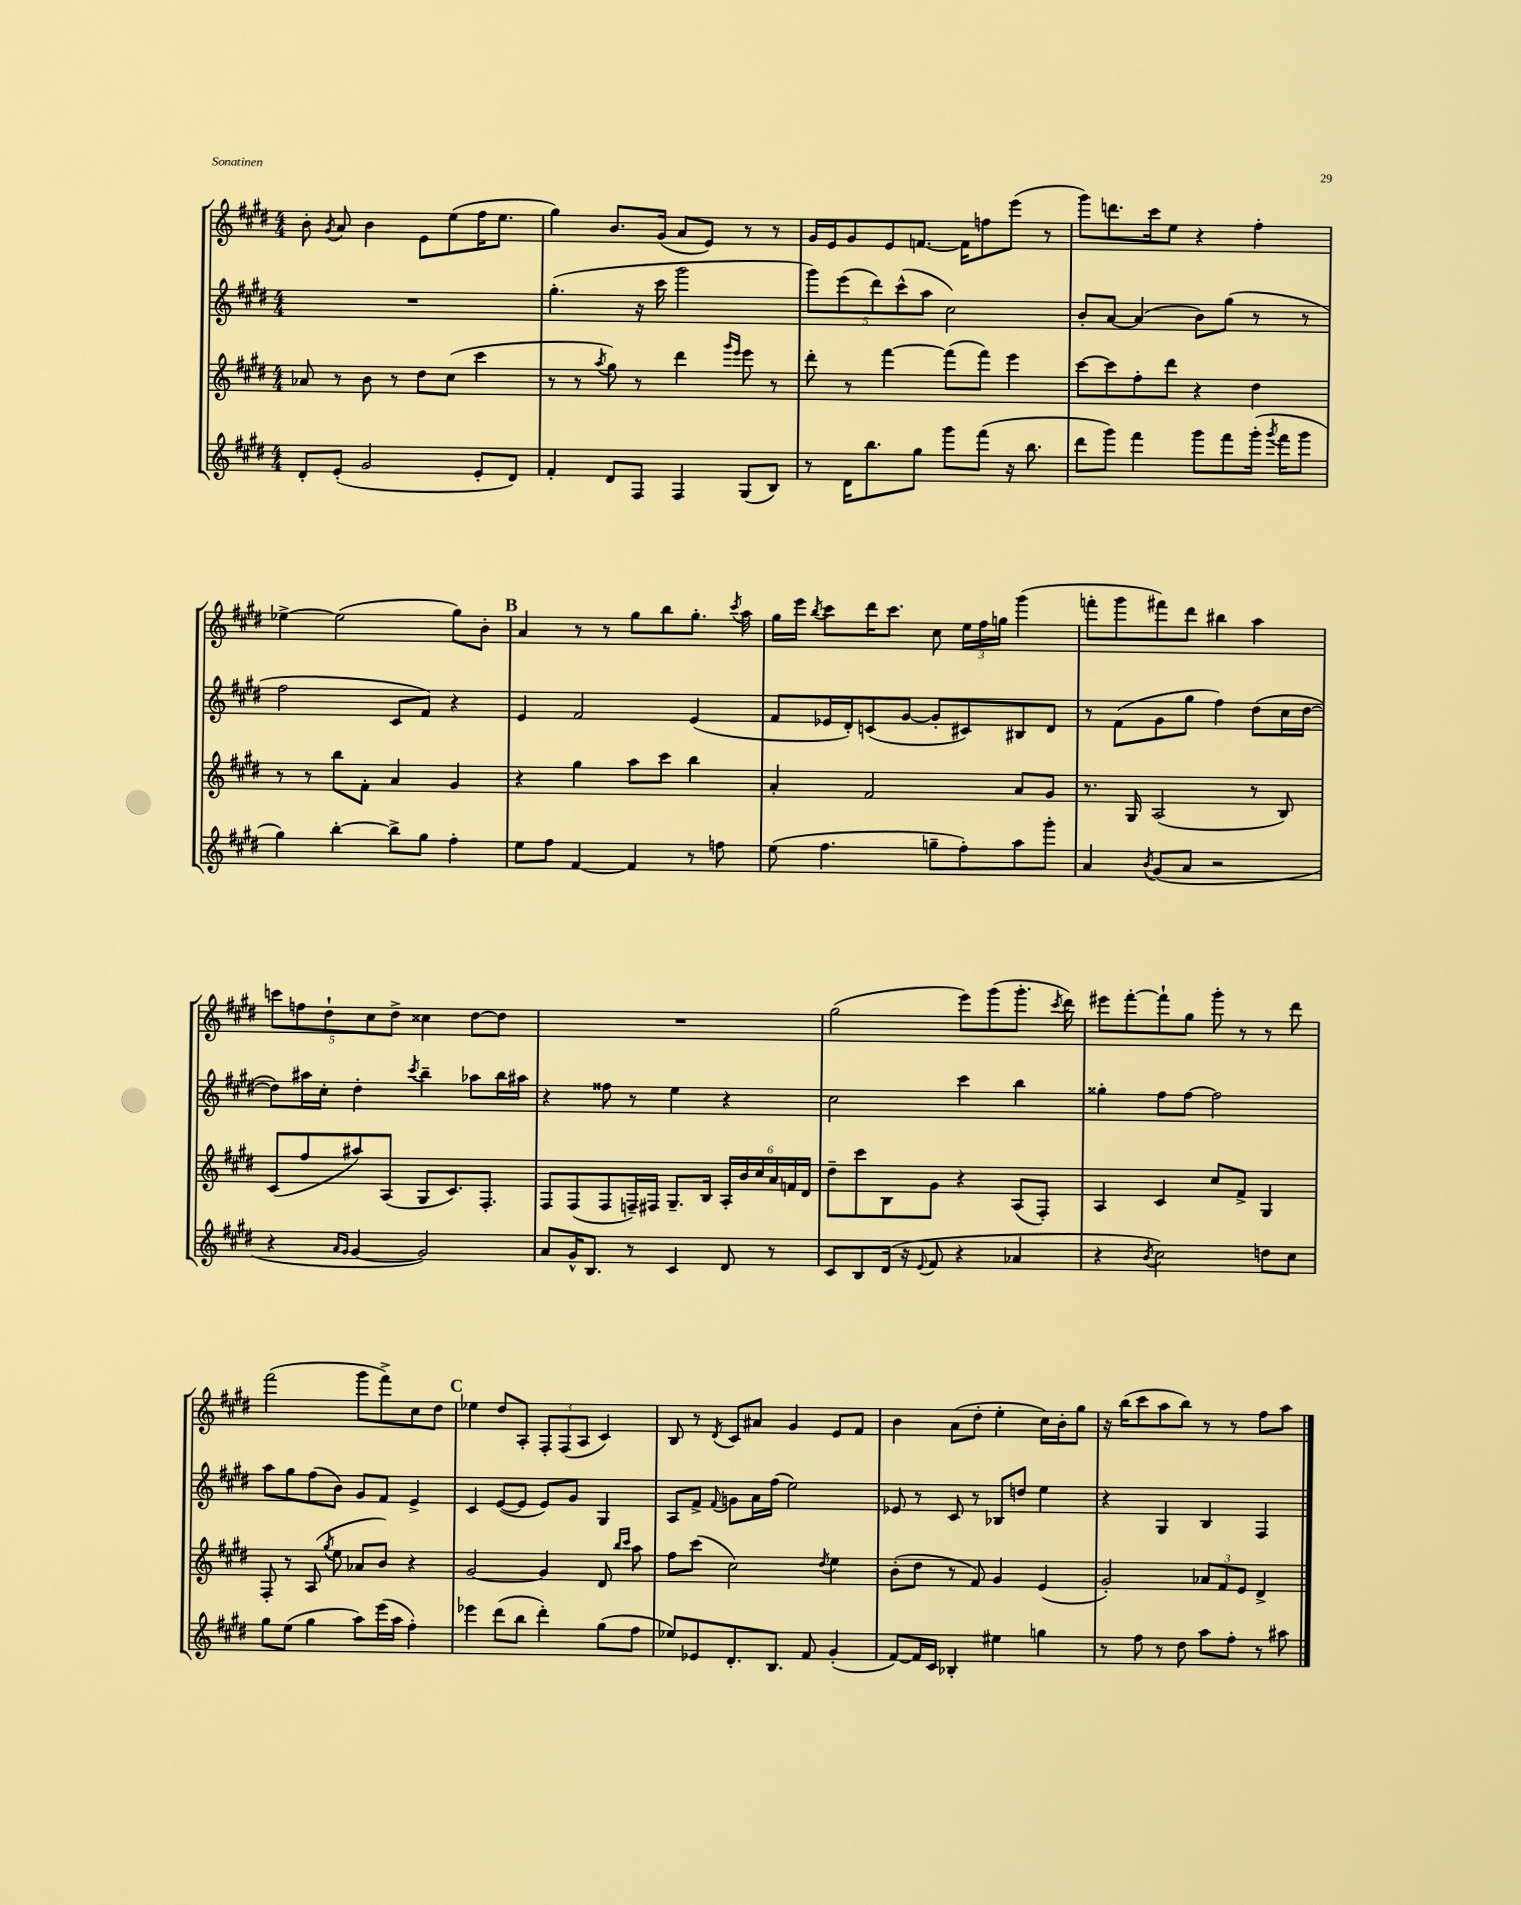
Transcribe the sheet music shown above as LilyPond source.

<<
\new StaffGroup <<
\new Staff = "s0" {
    \clef treble \key e \major \numericTimeSignature \time 4/4
    \autoBeamOff b'8-. \acciaccatura { gis'8 } a'8 b'4 e'8[ e''8( fis''16 e''8.] |
    gis''4) b'8.[ gis'16]( a'8[ e'8]) r8 r8 |
    gis'16[ e'16 gis'8 e'8 f'8.]~ f'16[ f''8 e'''8]( r8 |
    gis'''8[) d'''8. cis'''16 e''8] r4 fis''4-. |
    ees''4~-> ees''2( gis''8[) b'8]-. |
    \mark \markup { \bold "B" } a'4 r8 r8 gis''8[ b''8 gis''8.]-. \acciaccatura { cis'''8 } a''16 |
    gis''16[ e'''16] \acciaccatura { b''8 } cis'''8[ dis'''16 cis'''8.] cis''8 \tuplet 3/2 { e''16[ fis''16 g''16] } gis'''4( |
    f'''8[-. gis'''8 fis'''8) dis'''8] bis''4 a''4 |
    \tuplet 5/4 { c'''8[ f''8 dis''8-! cis''8 dis''8]-> } cisis''4 dis''8[~ dis''8] |
    R1 |
    gis''2( e'''8[) gis'''8( gis'''8.]-. \acciaccatura { cis'''8 } dis'''16) |
    eis'''8[ fis'''8~-. fis'''8-! gis''8] gis'''8-. r8 r8 dis'''8 |
    fis'''2( gis'''8[ fis'''8->) cis''8 dis''8] |
    \mark \markup { \bold "C" } ees''4 dis''8[ a8]-. \tuplet 3/2 { fis8[-. fis8( a8] } cis'4) |
    b8 r8 \acciaccatura { dis'8 } cis'8[ ais'8] gis'4 e'8[ fis'8] |
    b'4 a'8[( dis''8]-. e''4-. cis''16[) b'16-. gis''8] |
    r16 b''16[( cis'''8 a''8 b''8]) r8 r8 fis''8[ a''8] \bar "|." |
}
\new Staff = "s1" {
    \clef treble \key e \major \numericTimeSignature \time 4/4
    \autoBeamOff R1 |
    gis''4.-.( r16 cis'''16 gis'''2 |
    \tuplet 5/4 { gis'''8[) e'''8( dis'''8) cis'''8-^( a''8] } cis''2) |
    b'8[-. a'8]~ a'4( b'8[) gis''8]( r8 r8 |
    fis''2 cis'8[ fis'8]) r4 |
    \mark \markup { \bold "B" } e'4 fis'2 e'4( |
    fis'8[ ees'16 dis'16-.) c'8( gis'8]~ gis'8[-. cis'8) bis8 dis'8] |
    r8 fis'8[( gis'8 gis''8] fis''4) dis''8[( cis''16 dis''16]~ |
    dis''8[) ais''16 cis''16]-. dis''4-. \acciaccatura { cis'''8 } b''4-- aes''8[ b''16 ais''16] |
    r4 fisis''8 r8 e''4 r4 |
    cis''2 cis'''4 b''4 |
    gisis''4-. fis''8[ fis''8]~ fis''2 |
    a''8[ gis''8 fis''8( b'8]) gis'8[ fis'8] e'4-> |
    \mark \markup { \bold "C" } cis'4 e'8[~( e'8] e'8[) gis'8] gis4 |
    a8[ fis'8]-> \appoggiatura { fis'8 } g'8[ a'16 fis''16]( e''2) |
    ees'8 r8 cis'8 r8 bes8[ d''8] e''4 |
    r4 gis4 b4 fis4 \bar "|." |
}
\new Staff = "s2" {
    \clef treble \key e \major \numericTimeSignature \time 4/4
    \autoBeamOff aes'8 r8 b'8 r8 dis''8[ cis''8]( cis'''4 |
    r8 r8 \acciaccatura { a''8 } gis''8) r8 dis'''4 \grace { gis'''16[ e'''16] } e'''8 r8 |
    dis'''8-. r8 fis'''4~ fis'''8[( fis'''8]) e'''4 |
    cis'''8[~ cis'''8 fis''8-. dis'''8] r4 dis''4 |
    r8 r8 b''8[ fis'8]-. a'4 gis'4 |
    \mark \markup { \bold "B" } r4 gis''4 a''8[ cis'''8] b''4 |
    a'4-. fis'2 a'8[ gis'8] |
    r8. gis16 a2( r8 b8) |
    cis'8[( fis''8 ais''8) a8]( gis8[ cis'8.) fis8.]-. |
    fis8[ fis8( fis8 f16--) fis16] gis8.[-- b16] \tuplet 6/4 { a16[-. b'16 cis''16 a'16 f'16 dis'16] } |
    dis''8[-- cis'''8 b8 gis'8] r4 a8[( fis8]-.) |
    a4 cis'4 cis''8[ fis'8]-> gis4 |
    fis8-. r8 a8( \acciaccatura { gis''8 } e''8 aes'8[ b'8]) r4 |
    \mark \markup { \bold "C" } gis'2~ gis'4 dis'8 \grace { b''16[ cis'''16] } a''8 |
    fis''8[ cis'''8]( cis''2) \acciaccatura { dis''8 } e''4 |
    b'8[-.( dis''8] r8 fis'8) gis'4 e'4( |
    gis'2-.) \tuplet 3/2 { aes'8[ fis'8 e'8] } dis'4-> \bar "|." |
}
\new Staff = "s3" {
    \clef treble \key e \major \numericTimeSignature \time 4/4
    \autoBeamOff dis'8[-. e'8]-.( gis'2 e'8[-. dis'8]) |
    fis'4-. dis'8[ fis8] fis4 gis8[( b8]) |
    r8 dis'16[ b''8. gis''8] gis'''8[ fis'''8]( r16 b''8. |
    dis'''8[ gis'''8]) fis'''4 gis'''8[ fis'''8 gis'''16]-.( \acciaccatura { gis'''8 } fis'''16[ gis'''8] |
    gis''4) b''4~-. b''8[-> gis''8] fis''4-. |
    \mark \markup { \bold "B" } e''8[ fis''8] fis'4~ fis'4 r8 f''8 |
    e''8( fis''4. g''8[-- fis''8-.) a''8 gis'''8]-. |
    a'4 \acciaccatura { b'8 } gis'8[( a'8] r2 |
    r4 \grace { a'16[ gis'16] } gis'4~ gis'2) |
    a'8[ gis'16-^ b8.] r8 cis'4 dis'8 r8 |
    cis'8[ b8 dis'16]( r16 \appoggiatura { e'8 } fis'8 r4 aes'4 |
    r4 \acciaccatura { b'8 } cis''2) d''8[ cis''8] |
    gis''8[ e''8]( gis''4 a''8[) e'''16( a''16] fis''4-.) |
    \mark \markup { \bold "C" } ees'''4 dis'''8[( b''8] dis'''4-.) gis''8[( fis''8] |
    ees''8[) ees'8 dis'8.-. b8.] fis'8 gis'4-.( |
    fis'8[~) fis'16 cis'16] bes4-. eis''4 g''4 |
    r8 fis''8 r8 dis''8 a''8[ fis''8]-. r8 ais''8 \bar "|." |
}
>>
>>
\layout { \context { \Score \remove "Bar_number_engraver" } }
